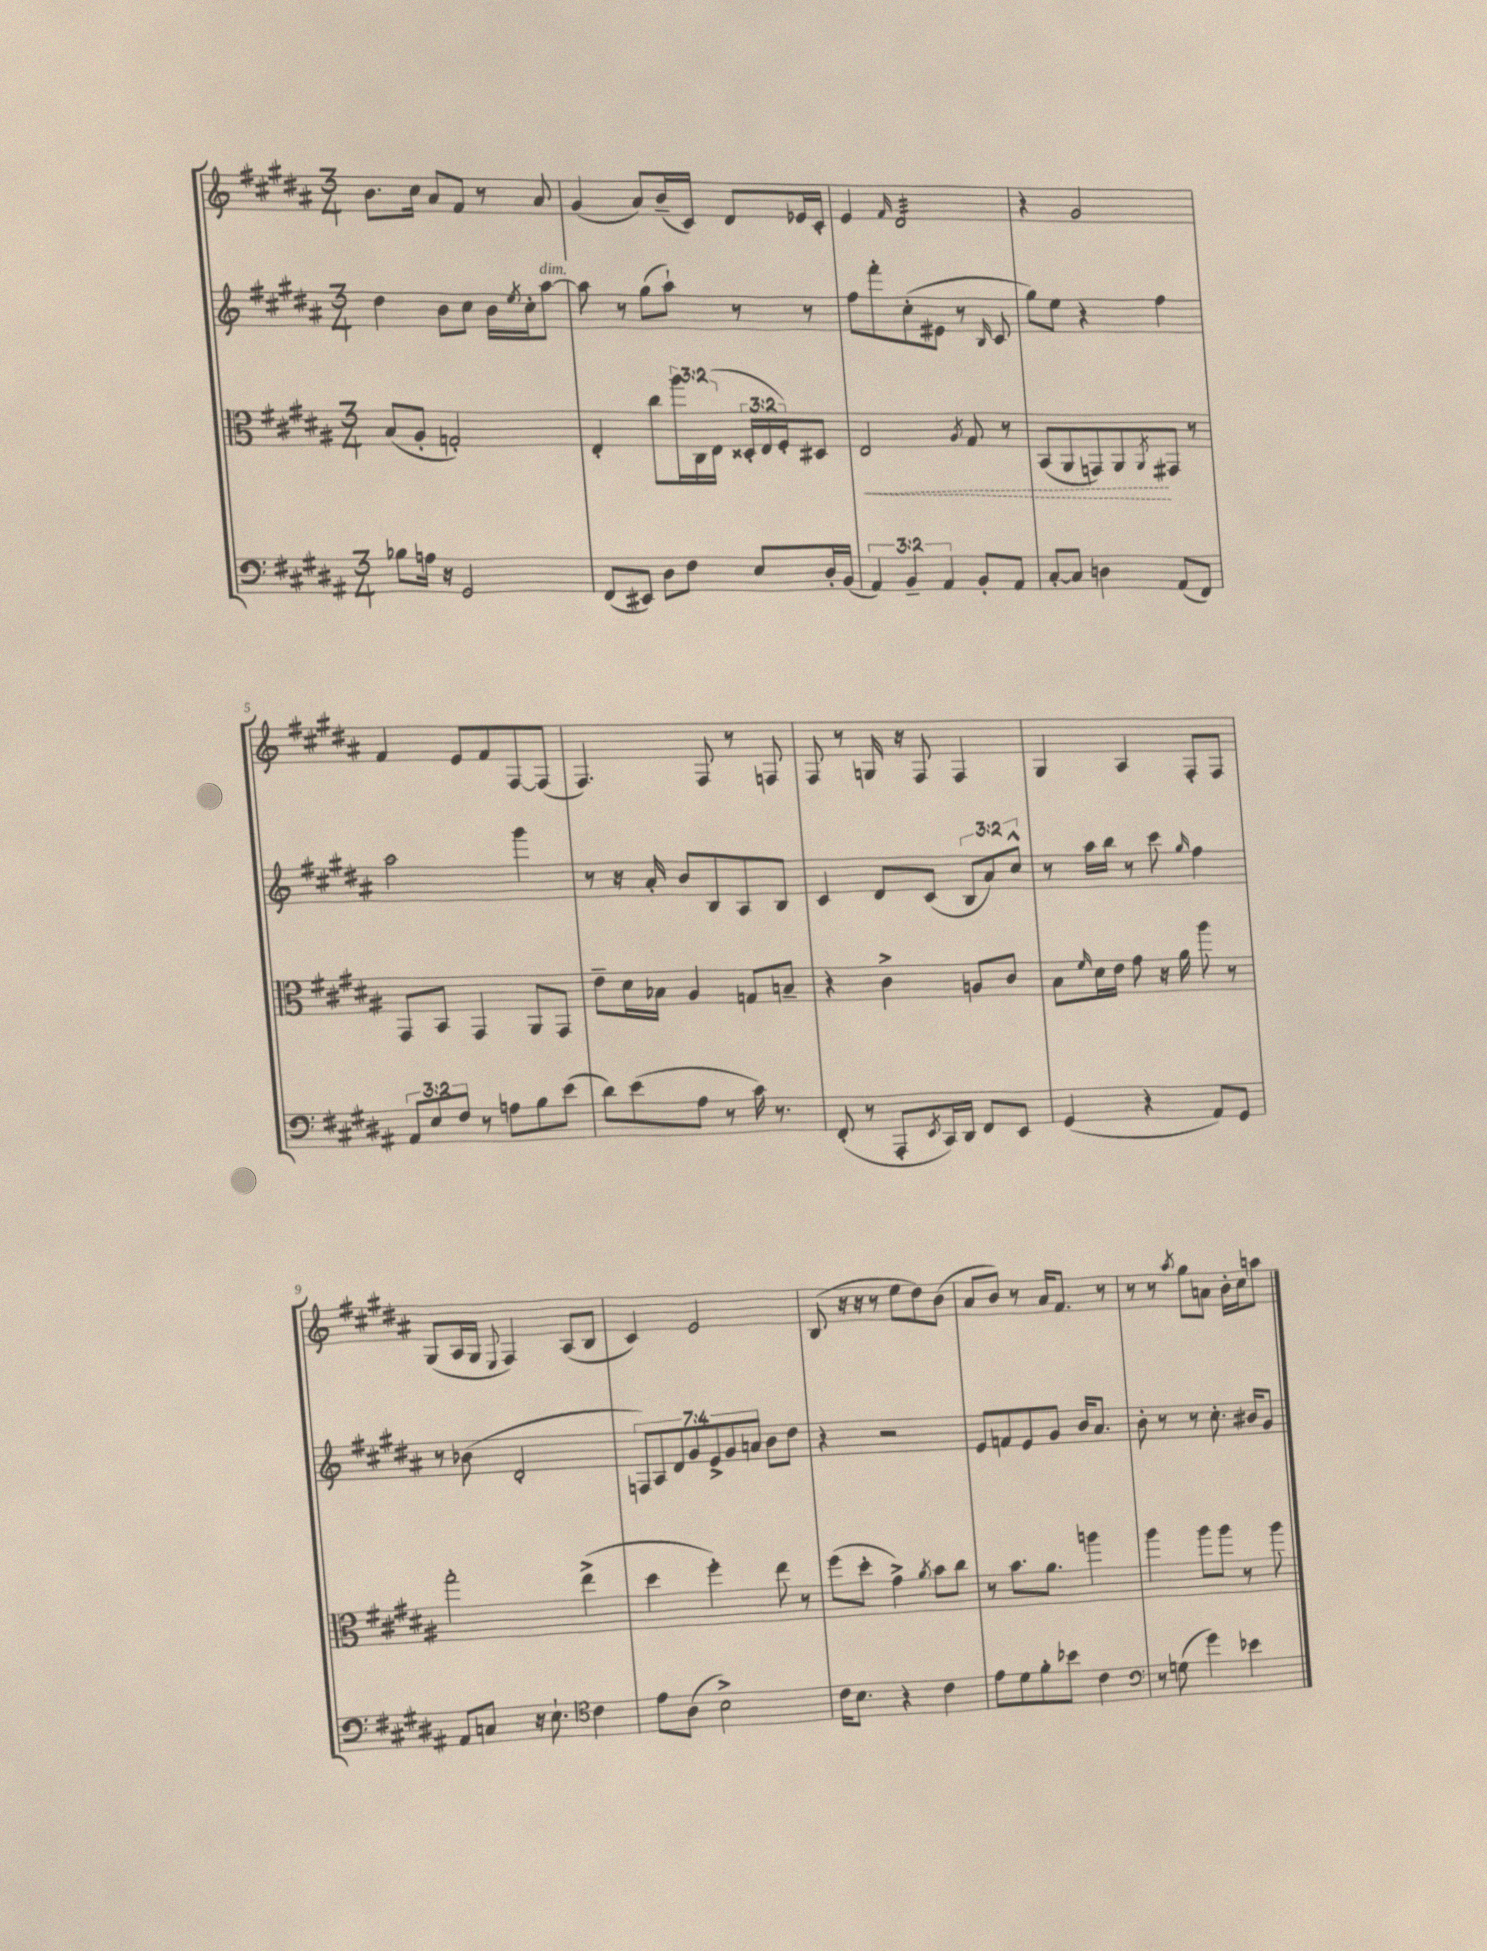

**kern	**kern	**kern	**kern
*staff4	*staff3	*staff2	*staff1
*clefF4	*clefC3	*clefG2	*clefG2
*k[f#c#g#d#a#]	*k[f#c#g#d#a#]	*k[f#c#g#d#a#]	*k[f#c#g#d#a#]
*M3/4	*M3/4	*M3/4	*M3/4
8B-	(8B	4dd#	8.b
16A	8A#'	.	.
16r	.	.	16cc#
2GG#	2G')	8b	8a#
.	.	8cc#	8f#
.	.	16b	8r
.	.	8qee	.
.	.	16cc#'	.
.	.	[8aa#	8a#
=	=	=	=
(8FF#	4E'	8aa#]	(4g#
8EE#)	.	8r	.
8D#	8cc#	(8gg#	8a#)
8F#	24aa#	8aa#`)	(16b~
.	24C#	.	.
.	.	.	16c#)
.	(24E	.	.
8E	24D##'	8r	8d#
.	24E	.	.
.	24F#')	.	.
16D#'	8D#	8r	16e-
(16BB	.	.	16c#'
=	=	=	=
6AA#)	2E	8ff#	4e
.	.	8fff#'	.
6BB~	.	.	.
.	.	.	16qqf#
.	.	(8cc#'	2d#
6AA#	.	.	.
.	.	8e#	.
.	8qA#	.	.
8BB'	8G#	8r	.
.	.	16qqB	.
8AA#	8r	8c#	.
=	=	=	=
[8C#'	(8BB	8gg#)	4r
8C#]	8AA#	8ee	.
4D	8GG)	4r	2g#
.	8AA#	.	.
.	8qAA#	.	.
(8AA#	8GG#	4ff#	.
8FF#)	8r	.	.
=	=	=	=
12AA#	8GG#	2aa#	4f#
12E	.	.	.
.	8BB	.	.
12F#	.	.	.
8r	4GG#	.	8e
8A	.	.	8f#
8B	8AA#	4ggg#	[8F#
(8e	8GG#	.	(8F#]
=	=	=	=
8d#)	8e~	8r	4.F#)
(8e	16d#	16r	.
.	16B-	16a#'	.
8A#	4A#	8b	.
8r	.	8B	8F#
16c#)	8G	8A#	8r
8.r	.	.	.
.	8B~	8B	8F
=	=	=	=
(8FF#'	4r	4c#	8F#
8r	.	.	8r
8AAA#'	4c#^	8d#	16G
.	.	.	16r
8qEE	.	.	.
16CC#)	.	(8c#	8F#
16DD#	.	.	.
8FF#	8A	12B	4F#
.	.	12a#)	.
8EE	8c#	.	.
.	.	12cc#^^	.
=	=	=	=
(4GG#	8B	8r	4G#
.	16qqf#	.	.
.	16d#	16aa#	.
.	16e	16bb	.
4r	8g#	8r	4A#
.	16r	8ccc#	.
.	16a#	.	.
.	.	16qqgg#	.
8AA#)	8aa#	4ff#	8F#'
8GG#	8r	.	8F#
=	=	=	=
8AA#	2gg#'	8r	(8G#
8C	.	(8b-	16A#
.	.	.	16G#
.	.	.	8qqE
16r	.	2d#'	4F#)
8.E`	.	.	.
*clefC4	*	*	*
4c#	(4ee^	.	(8A#
.	.	.	8B
=	=	=	=
8e	4dd#	14F)	4c#)
.	.	14A#	.
(8A#	.	.	.
.	.	14d#	.
.	.	14g#	.
2B^)	4ff#')	.	2e
.	.	14e^	.
.	.	14g#	.
.	.	14a	.
.	8ee	8b	.
.	8r	8dd#	.
=	=	=	=
16c#	(8ff#	4r	(8B
8.B	.	.	.
.	8dd#'	.	16r
.	.	.	16r
4r	4g#^)	2r	8r
.	.	.	8ee
.	8qa#	.	.
4c#	8b	.	8dd#)
.	8cc#	.	(8b
=	=	=	=
8e	8r	8e	8a#
8d#	8.b	8f	8b)
8f#'	.	8e	8r
.	8.a#	.	.
8b-	.	8g#	16a#
.	.	.	8.f#
4c#	4aa	16b	.
.	.	8.a#	.
.	.	.	8r
=	=	=	=
*clefF4	*	*	*
8r	4aa#	8b'	8r
(8G	.	8r	8r
.	.	.	8qaa#
4g#)	8aa#	8r	8gg#
.	8aa#	8.cc#'	8a
4e-	8r	.	16b'
.	.	16b#	16cc#
.	8aa#	8g#	8aa
==	==	==	==
*-	*-	*-	*-
